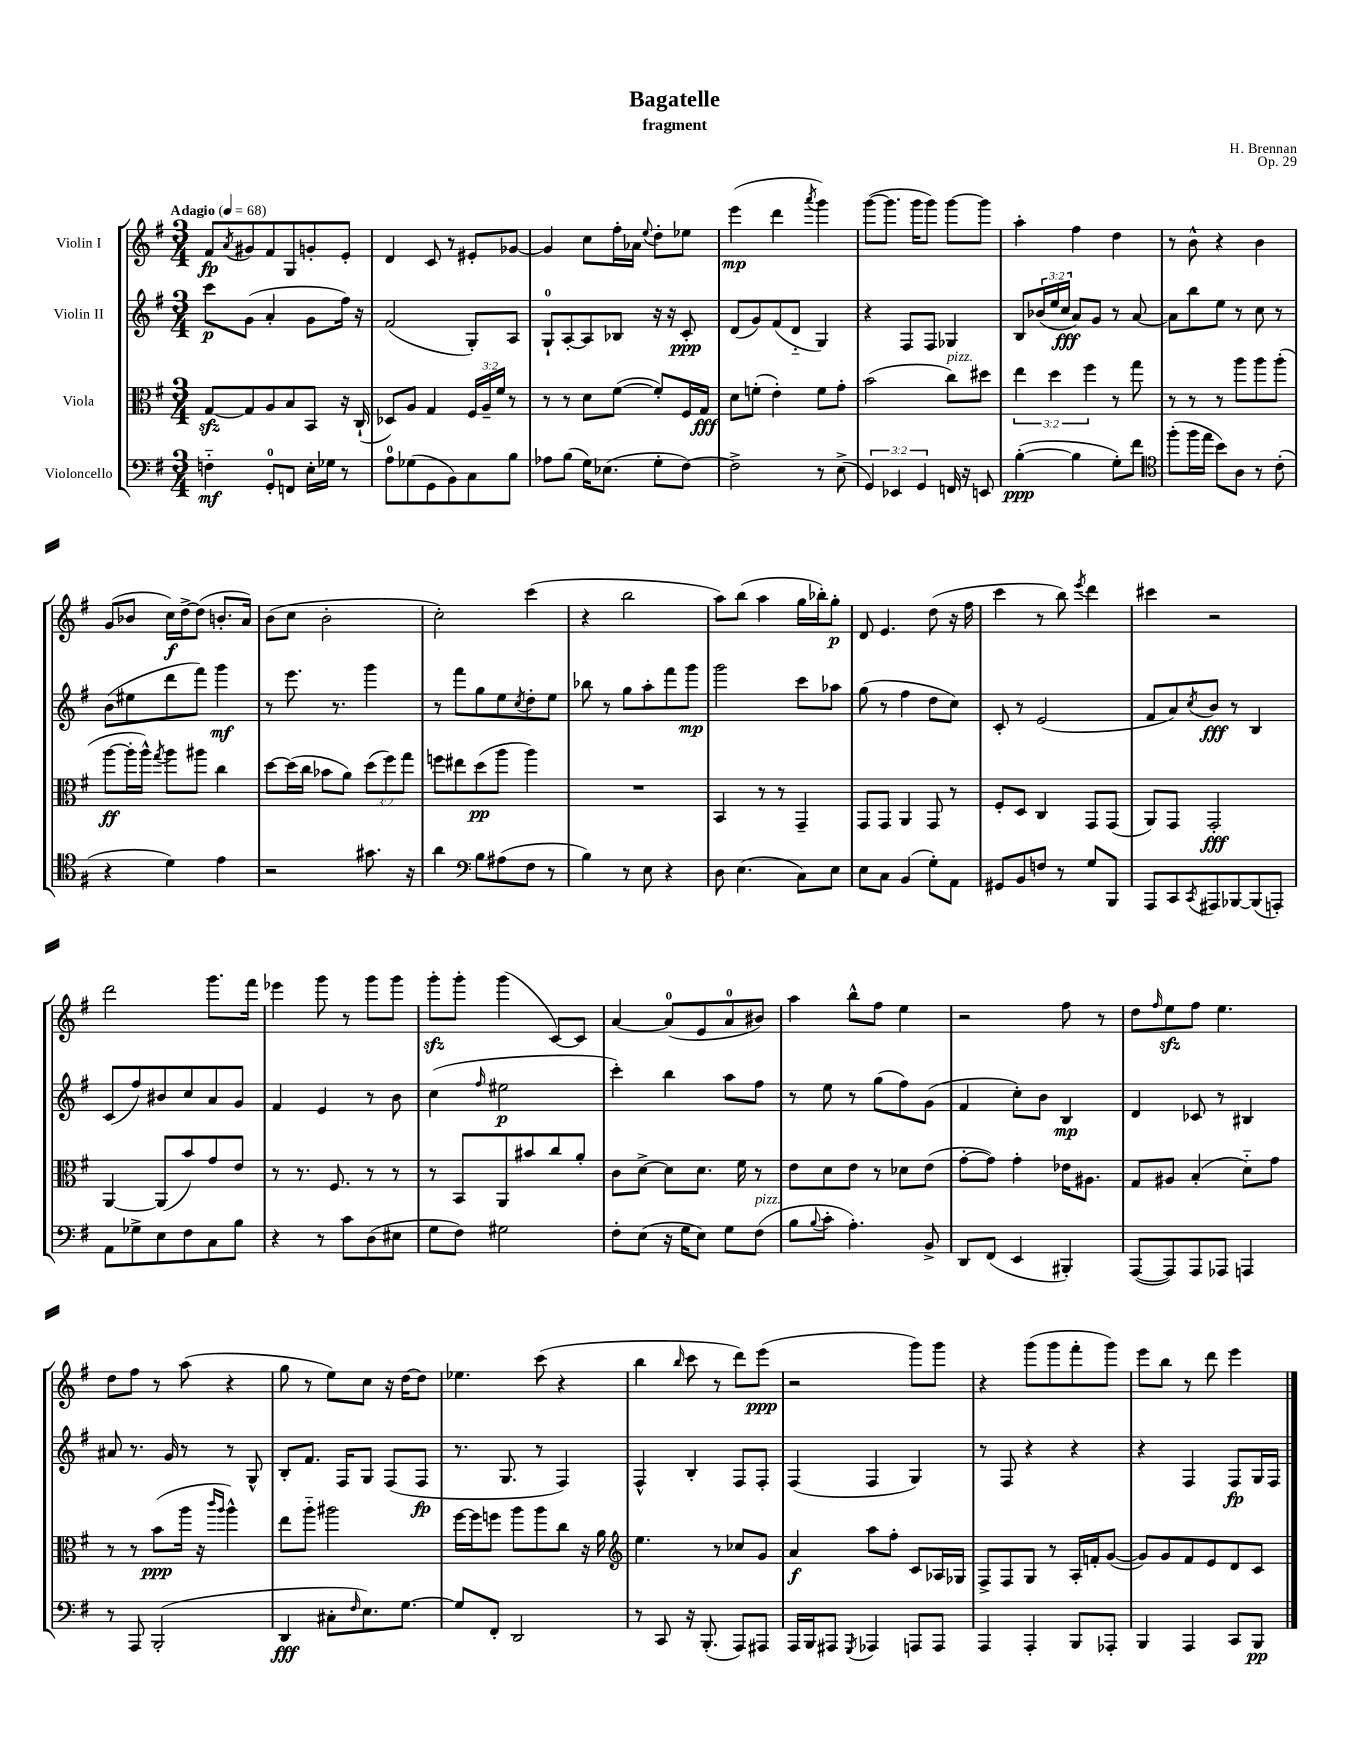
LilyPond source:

\header { title = "Bagatelle" composer = "H. Brennan" subtitle = "fragment" opus = "Op. 29" }
<<
\new StaffGroup <<
\new Staff = "s0" \with { instrumentName = "Violin I" } {
    \clef treble \key g \major \numericTimeSignature \time 3/4 \tempo "Adagio" 4 = 68
    fis'8\fp \acciaccatura { a'8 } gis'8 fis'8 g8 g'8-. e'8-. |
    d'4 c'8 r8 eis'8-. ges'8~ |
    ges'4 c''8 fis''16-. aes'16 \appoggiatura { e''8 } d''8-. ees''8 |
    e'''4\mp( d'''4 \acciaccatura { a'''8 } g'''4) |
    g'''8~( g'''8. g'''16 g'''8) g'''8~ g'''8 |
    a''4-. fis''4 d''4 |
    r8 b'8-^ r4 b'4 |
    g'8( bes'8 c''16\f) d''16~-> d''8( b'8.-. a'16) |
    b'8( c''8 b'2-. |
    c''2-.) c'''4( |
    r4 b''2 |
    a''8) b''8( a''4 g''16 bes''16-.) g''8-.\p |
    d'8 e'4. d''8( r16 fis''16 |
    c'''4 r8 b''8) \acciaccatura { e'''8 } d'''4 |
    cis'''4 r2 |
    d'''2 g'''8. fis'''16 |
    ees'''4 g'''8 r8 g'''8 g'''8 |
    g'''8-.\sfz g'''8-. g'''4( c'8~) c'8 |
    a'4~ a'8-0( e'8 a'8-0 bis'8) |
    a''4 b''8-^ fis''8 e''4 |
    r2 fis''8 r8 |
    d''8 \grace { fis''16 } e''8\sfz fis''8 e''4. |
    d''8 fis''8 r8 a''8( r4 |
    g''8 r8 e''8) c''8 r16 d''16~ d''8 |
    ees''4. c'''8( r4 |
    b''4 \grace { b''16 } c'''8 r8 d'''8) e'''8\ppp( |
    r2 g'''8) g'''8 |
    r4 g'''8( g'''8 fis'''8-. g'''8) |
    e'''8 b''8 r8 d'''8 e'''4 \bar "|." |
}
\new Staff = "s1" \with { instrumentName = "Violin II" } {
    \clef treble \key g \major \numericTimeSignature \time 3/4 \override Staff.TupletNumber.text = #tuplet-number::calc-fraction-text
    c'''8\p g'8( a'4-. g'8 fis''16) r16 |
    fis'2( g8-.) a8 |
    g8-0-! a8~-. a8 bes8 r16 r16 c'8-.\ppp |
    d'8( g'8) fis'8( d'8-_ g4) |
    r4 fis8 fis8 ges4 |
    b8 \tuplet 3/2 { bes'16( e''16 c''16\fff } a'8) g'8 r8 a'8~ |
    a'8 b''8 e''8 r8 c''8 r8 |
    b'8( eis''8 d'''8 fis'''8) g'''4\mf |
    r8 e'''8. r8. g'''4 |
    r8 fis'''8 g''8 e''8 \acciaccatura { c''8 } d''8-. e''8 |
    bes''8 r8 g''8 a''8-. fis'''8 g'''8\mp |
    g'''2 c'''8 aes''8 |
    g''8( r8 fis''4 d''8 c''8) |
    c'8-. r8 e'2( |
    fis'8 a'8) \acciaccatura { c''8 } b'8\fff r8 b4 |
    c'8( fis''8) bis'8 c''8 a'8 g'8 |
    fis'4 e'4 r8 b'8 |
    c''4( \grace { fis''16 } eis''2\p |
    c'''4-.) b''4 a''8 fis''8 |
    r8 e''8 r8 g''8( fis''8) g'8( |
    fis'4 c''8-.) b'8 b4\mp |
    d'4 ces'8 r8 bis4 |
    ais'8 r8. g'16 r8 r8 g8-^ |
    b8-. fis'8. fis16 g8 fis8( fis8\fp |
    r8. g8. r8 fis4) |
    fis4-^ b4-. fis8 fis8-. |
    fis4( fis4 g4) |
    r8 fis8 r4 r4 |
    r4 fis4 fis8\fp g16 fis16 \bar "|." |
}
\new Staff = "s2" \with { instrumentName = "Viola" } {
    \clef alto \key g \major \numericTimeSignature \time 3/4 \override Staff.TupletNumber.text = #tuplet-number::calc-fraction-text
    g8~\sfz g8 a8 b8 b,8 r16 c16-!( |
    des8) a8 g4 \tuplet 3/2 { fis16 a16-- fis'16 } r8 |
    r8 r8 d'8 fis'8~( fis'8-.) fis16 g16\fff |
    d'8 f'8-.( e'4-.) f'8 g'8-. |
    b'2( c''8^\markup { \italic "pizz." }) dis''8 |
    \tuplet 3/2 { e''4 d''4 fis''4 } r8 g''8 |
    r8 r8 r8 a''8 a''8 a''8-.( |
    a''8~\ff a''16-. a''16-^) \acciaccatura { g''8 } a''8 ais''8 c''4 |
    d''8~ d''16( c''16 bes'8 a'8) \tuplet 3/2 { d''8( fis''8) g''8 } |
    f''8 eis''8 d''8\pp( a''8 a''4) |
    R2. |
    b,4 r8 r8 g,4-- |
    g,8 g,8 a,4 g,8 r8 |
    fis8-. d8 c4 g,8 g,8( |
    a,8) g,8 g,2-.\fff |
    a,4~ a,8( b'8) g'8 e'8 |
    r8 r8. fis8. r8 r8 |
    r8 b,8 a,8 bis'8 c''8 a'8-. |
    c'8 d'8~-> d'8 d'8. fis'16 r8 |
    e'8 d'8 e'8 r8 des'8 e'8( |
    g'8~-. g'8) g'4-. ees'16 ais8. |
    g8 ais8 b4-.( d'8-_) g'8 |
    r8 r8 b'8\ppp( a''16 r16 \grace { c'''16 a''16 } a''4-^) |
    e''8 a''8-_ ais''2 |
    fis''16~ fis''16 f''8 a''8 a''8 c''8 r16 a'16 |
    \clef treble e''4. r8 ces''8 g'8 |
    a'4\f a''8 fis''8-. c'8 aes16 ges16 |
    fis8-> fis8 g8 r8 a16-. f'16-. g'8~( |
    g'8) g'8 fis'8 e'8 d'8 c'8 \bar "|." |
}
\new Staff = "s3" \with { instrumentName = "Violoncello" } {
    \clef bass \key g \major \numericTimeSignature \time 3/4 \override Staff.TupletNumber.text = #tuplet-number::calc-fraction-text
    f4-_\mf g,8-0-. f,8 e16-. ges16 r8 |
    a8-0 ges8( g,8 b,8) c8 b8 |
    aes8 b8( g16) ees8.( g8-. fis8~) |
    fis2-> r8 e8->( |
    \tuplet 3/2 { g,4) ees,4 g,4 } f,16 r16 e,8 |
    b4~-.\ppp( b4 g8-.) fis'8 |
    \clef tenor fis''8-.( fis''16 e''16 b'8) a8 r8 c'8-.( |
    r4 d'4) e'4 |
    r2 gis'8. r16 |
    a'4 \clef bass b8 ais8( fis8 r8 |
    b4) r8 e8 r4 |
    d8 e4.( c8) e8 |
    e8 c8 b,4( g8-.) a,8 |
    gis,8 b,8 f8 r8 g8 b,,8 |
    a,,8 c,8 \acciaccatura { c,8 } ais,,8 bes,,8~ bes,,8( a,,8-.) |
    a,8 ges8-> e8 fis8 c8 b8 |
    r4 r8 c'8 d8( eis8 |
    g8 fis8) gis2 |
    fis8-. e8( r16 g16 e8) g8 fis8^\markup { \italic "pizz." }( |
    b8 \appoggiatura { b8 } c'8-. a4.-.) b,8-> |
    d,8 fis,8( e,4 bis,,4-.) |
    a,,8~( a,,8) a,,8 aes,,8 a,,4 |
    r8 a,,8 b,,2-.( |
    d,4\fff cis8-. \grace { fis16 } e8.) g8.~ |
    g8 fis,8-. d,2 |
    r8 c,8 r16 b,,8.-.( a,,8) ais,,8 |
    a,,16 b,,16 ais,,8 \acciaccatura { g,,8 } aes,,4 a,,8 a,,8 |
    a,,4 a,,4-. b,,8 aes,,8-. |
    b,,4 a,,4 c,8 b,,8\pp \bar "|." |
}
>>
>>
\layout { \context { \Score \remove "Bar_number_engraver" } }
